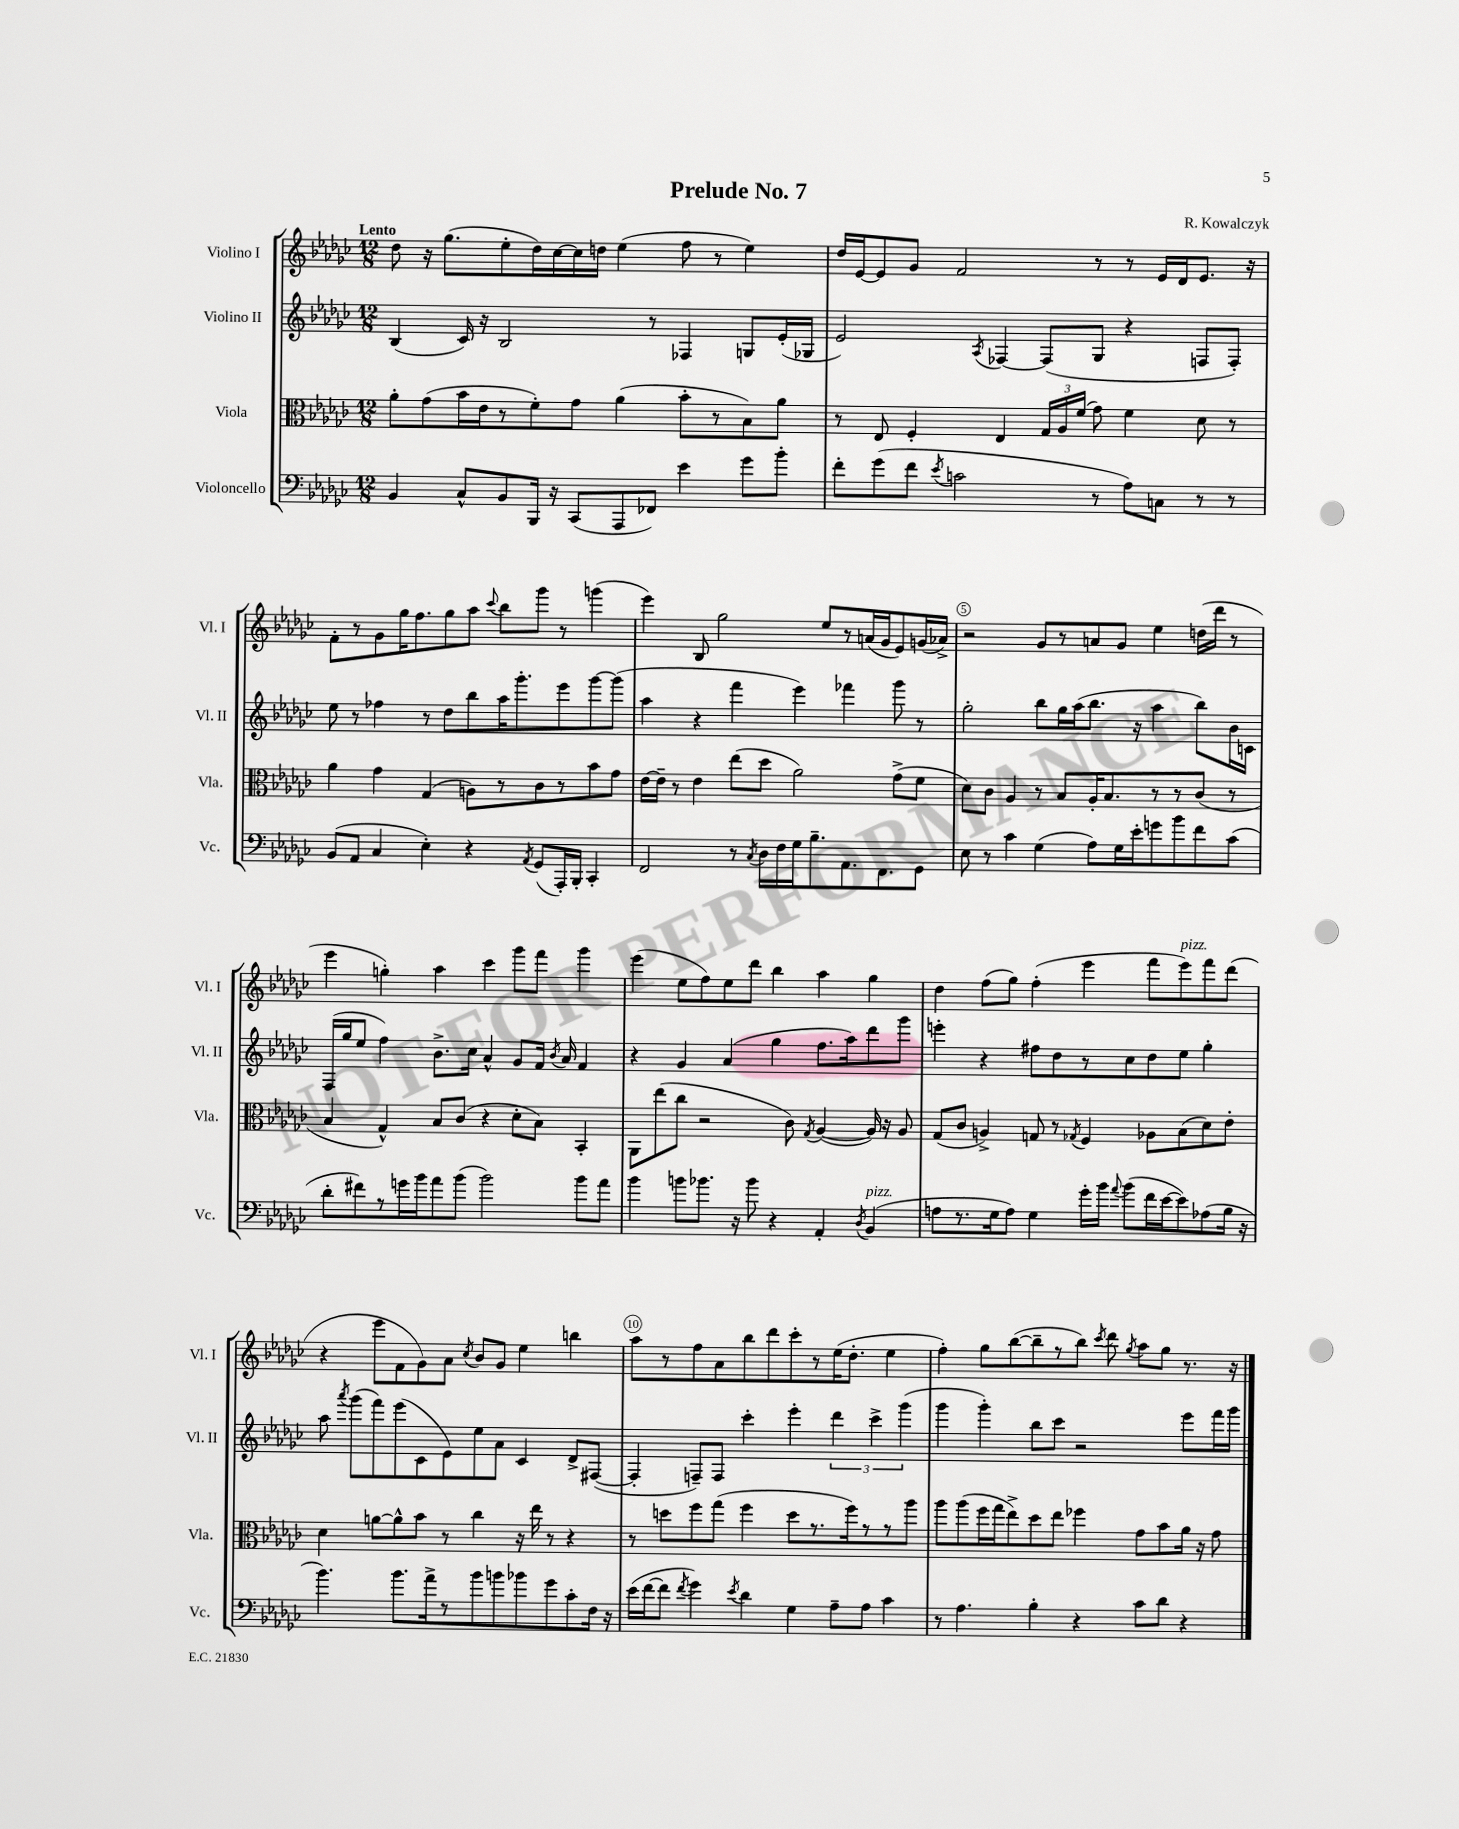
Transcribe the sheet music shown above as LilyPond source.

\header { title = "Prelude No. 7" composer = "R. Kowalczyk" }
<<
\new StaffGroup <<
\new Staff = "s0" \with { instrumentName = "Violino I" shortInstrumentName = "Vl. I" } {
    \clef treble \key ges \major \numericTimeSignature \time 12/8 \tempo "Lento"
    \autoBeamOff des''8 r16 ges''8.[( ees''8-. des''16) ces''16~ ces''16 d''16] ees''4( f''8 r8 ees''4) |
    des''16[ ees'16~ ees'8 ges'8] f'2 r8 r8 ees'16[ des'16 ees'8.] r16 |
    f'8[-. r8 ges'8 ges''16 f''8. ges''8 aes''8] \appoggiatura { ces'''8 } bes''8[ ges'''8] r8 g'''4( |
    ees'''4) bes8 ges''2 ees''8[ r8 a'16( ges'16 ees'8) g'16( aes'16]->) |
    r2 ges'8[ r8 a'8 ges'8] ees''4 d''16[( des'''16] r8 |
    ees'''4 g''4-.) aes''4 ces'''4 ges'''8[ f'''8] ges'''4 |
    ees'''4( ees''8[ f''8) ees''8 des'''8] bes''4 aes''4 ges''4 |
    des''4 f''8[( ges''8]) f''4-.( ees'''4 f'''8[ ees'''8^\markup { \italic "pizz." }) f'''8 des'''8]( |
    r4 ees'''8[ f'8 ges'8) aes'8] \acciaccatura { ces''8 } bes'8[ ges'8] ees''4 b''4 |
    aes''8[ r8 f''8 aes'8 bes''8 des'''8 ces'''8-. r8 ees''16( des''8.]-. ees''4 |
    f''4-.) ges''8[ bes''8~( bes''8-- r8 bes''8]) \acciaccatura { ces'''8 } des'''8 \acciaccatura { ges''8 } aes''8[ ges''8] r8. r16 \bar "|." |
}
\new Staff = "s1" \with { instrumentName = "Violino II" shortInstrumentName = "Vl. II" } {
    \clef treble \key ges \major \numericTimeSignature \time 12/8
    \autoBeamOff bes4( ces'16) r16 bes2 r8 fes4 g8[ ees'16-.( ges16] |
    ees'2) \acciaccatura { aes8 } fes4~ fes8[( ges8] r4 f8[ f8]-.) |
    ees''8 r8 fes''4 r8 des''8[ bes''8 aes''16 ges'''8.-. ees'''8 ges'''8~ ges'''8]( |
    aes''4 r4 f'''4 ees'''4) fes'''4 ges'''8 r8 |
    ges''2-. bes''8[ ges''16 aes''16( bes''8.] r16 aes''4 bes''8[) bes'16 c'16] |
    f16[( ges''16 ees''8] f''4) bes'8.[-> ces''16] aes'4-^ ges'8[ f'16] \acciaccatura { bes'8 } aes'16 f'4 |
    r4 ges'4 aes'4( ges''4 f''8.[ aes''16) des'''8 ges'''8] |
    e'''4-. r4 fis''8[ des''8 r8 ces''8 des''8 ees''8] ges''4-. |
    aes''8 \acciaccatura { aes'''8 } ges'''8[( f'''8) ees'''8( ces'8 ees'8) ees''8 aes'8] ces'4 des'8[-> fis8]~( |
    fis4-. f8[--) f8] ces'''4-. ees'''4-. \tuplet 3/2 { des'''4 ces'''4-> ges'''4( } |
    ges'''4 ges'''4-.) bes''8[ ces'''8] r2 ees'''8[ f'''16 ges'''16] \bar "|." |
}
\new Staff = "s2" \with { instrumentName = "Viola" shortInstrumentName = "Vla." } {
    \clef alto \key ges \major \numericTimeSignature \time 12/8
    \autoBeamOff aes'8[-. ges'8( bes'16 ees'16 r8 f'8-.) ges'8] aes'4( bes'8[-. r8 bes8) aes'8] |
    r8 ees8 f4-. ees4 \tuplet 3/2 { ges16[ aes16 f'16]( } ges'8) f'4 des'8 r8 |
    aes'4 ges'4 ges4( a8[) r8 ces'8 r8 bes'8 ges'8] |
    ees'16[~ ees'16]-- r8 ees'4 ees''8[( des''8] aes'2) ges'8[->( f'8] |
    des'8[) ces'8] aes4 r8 bes8[ aes16-. bes8. r8 r8 ces'8]( r8 |
    bes4 ges4-^) bes8[ ces'8]( r4 des'8[-. bes8]) bes,4-. |
    aes,8[ ees''8( ces''8] r2 ces'8) \acciaccatura { ges8 } aes4~( aes16) r16 aes8 |
    ges8[( ces'8] a4->) g8 r8 \acciaccatura { ges8 } f4 aes8[ bes8( des'8) ees'8]-. |
    des'4 a'8[~ a'8-^ bes'8] r8 ces''4 r16 ees''16 r8 r4 |
    r8 d''8[ f''8 ges''8]( f''4 d''8[ r8. f''16) r8 r8 aes''8] |
    aes''8[ aes''8( f''16 ges''16 ees''8->) des''8 ees''8] fes''4 ges'8[ bes'8 aes'16] r16 ges'8 \bar "|." |
}
\new Staff = "s3" \with { instrumentName = "Violoncello" shortInstrumentName = "Vc." } {
    \clef bass \key ges \major \numericTimeSignature \time 12/8
    \autoBeamOff bes,4 ces8[-^ bes,8 bes,,16] r16 ces,8[( aes,,8 fes,8]) ees'4 ges'8[ bes'8]-. |
    f'8[-. ges'8( f'8] \acciaccatura { ees'8 } c'2 r8 aes8[) c8] r8 r8 |
    bes,8[( aes,8] ces4 ees4-.) r4 \acciaccatura { aes,8 } ges,8[( aes,,16-.) bes,,16]-. ces,4-. |
    f,2 r8 \acciaccatura { ces8 } des16[ f16 ges16 bes8.-- aes,8. f,8. ges,8] |
    ees8 r8 ces'4 ges4( aes8[) ges16 ees'16-. g'8 bes'8 f'8 ces'8]( |
    des'8[-. fis'8) r8 g'16 bes'16 aes'8 bes'8]( bes'2) bes'8[ aes'8] |
    bes'4 b'8[ bes'8.] r16 bes'8 r4 aes,4-. \acciaccatura { des8 } bes,4^\markup { \italic "pizz." }( |
    a8[ r8. ges16 a8]) ges4 ges'16[-. bes'16] \appoggiatura { aes'8 } bes'8[( f'16 ees'16~ ees'8) aes8( bes16] r16 |
    bes'4.) bes'8.[ aes'16-> r8 bes'8 b'8 bes'8 ges'8 ces'8-. f16] r16 |
    ees'16[( f'16~ f'8] \acciaccatura { f'8 } ges'4) \acciaccatura { ees'8 } des'4 ges4 aes8[-- aes8] ces'4 |
    r8 aes4. bes4-. r4 ces'8[ des'8] r4 \bar "|." |
}
>>
>>
\layout { \context { \Score \override BarNumber.break-visibility = ##(#f #t #t) barNumberVisibility = #(every-nth-bar-number-visible 5) \override BarNumber.stencil = #(make-stencil-circler 0.1 0.3 ly:text-interface::print) } }
